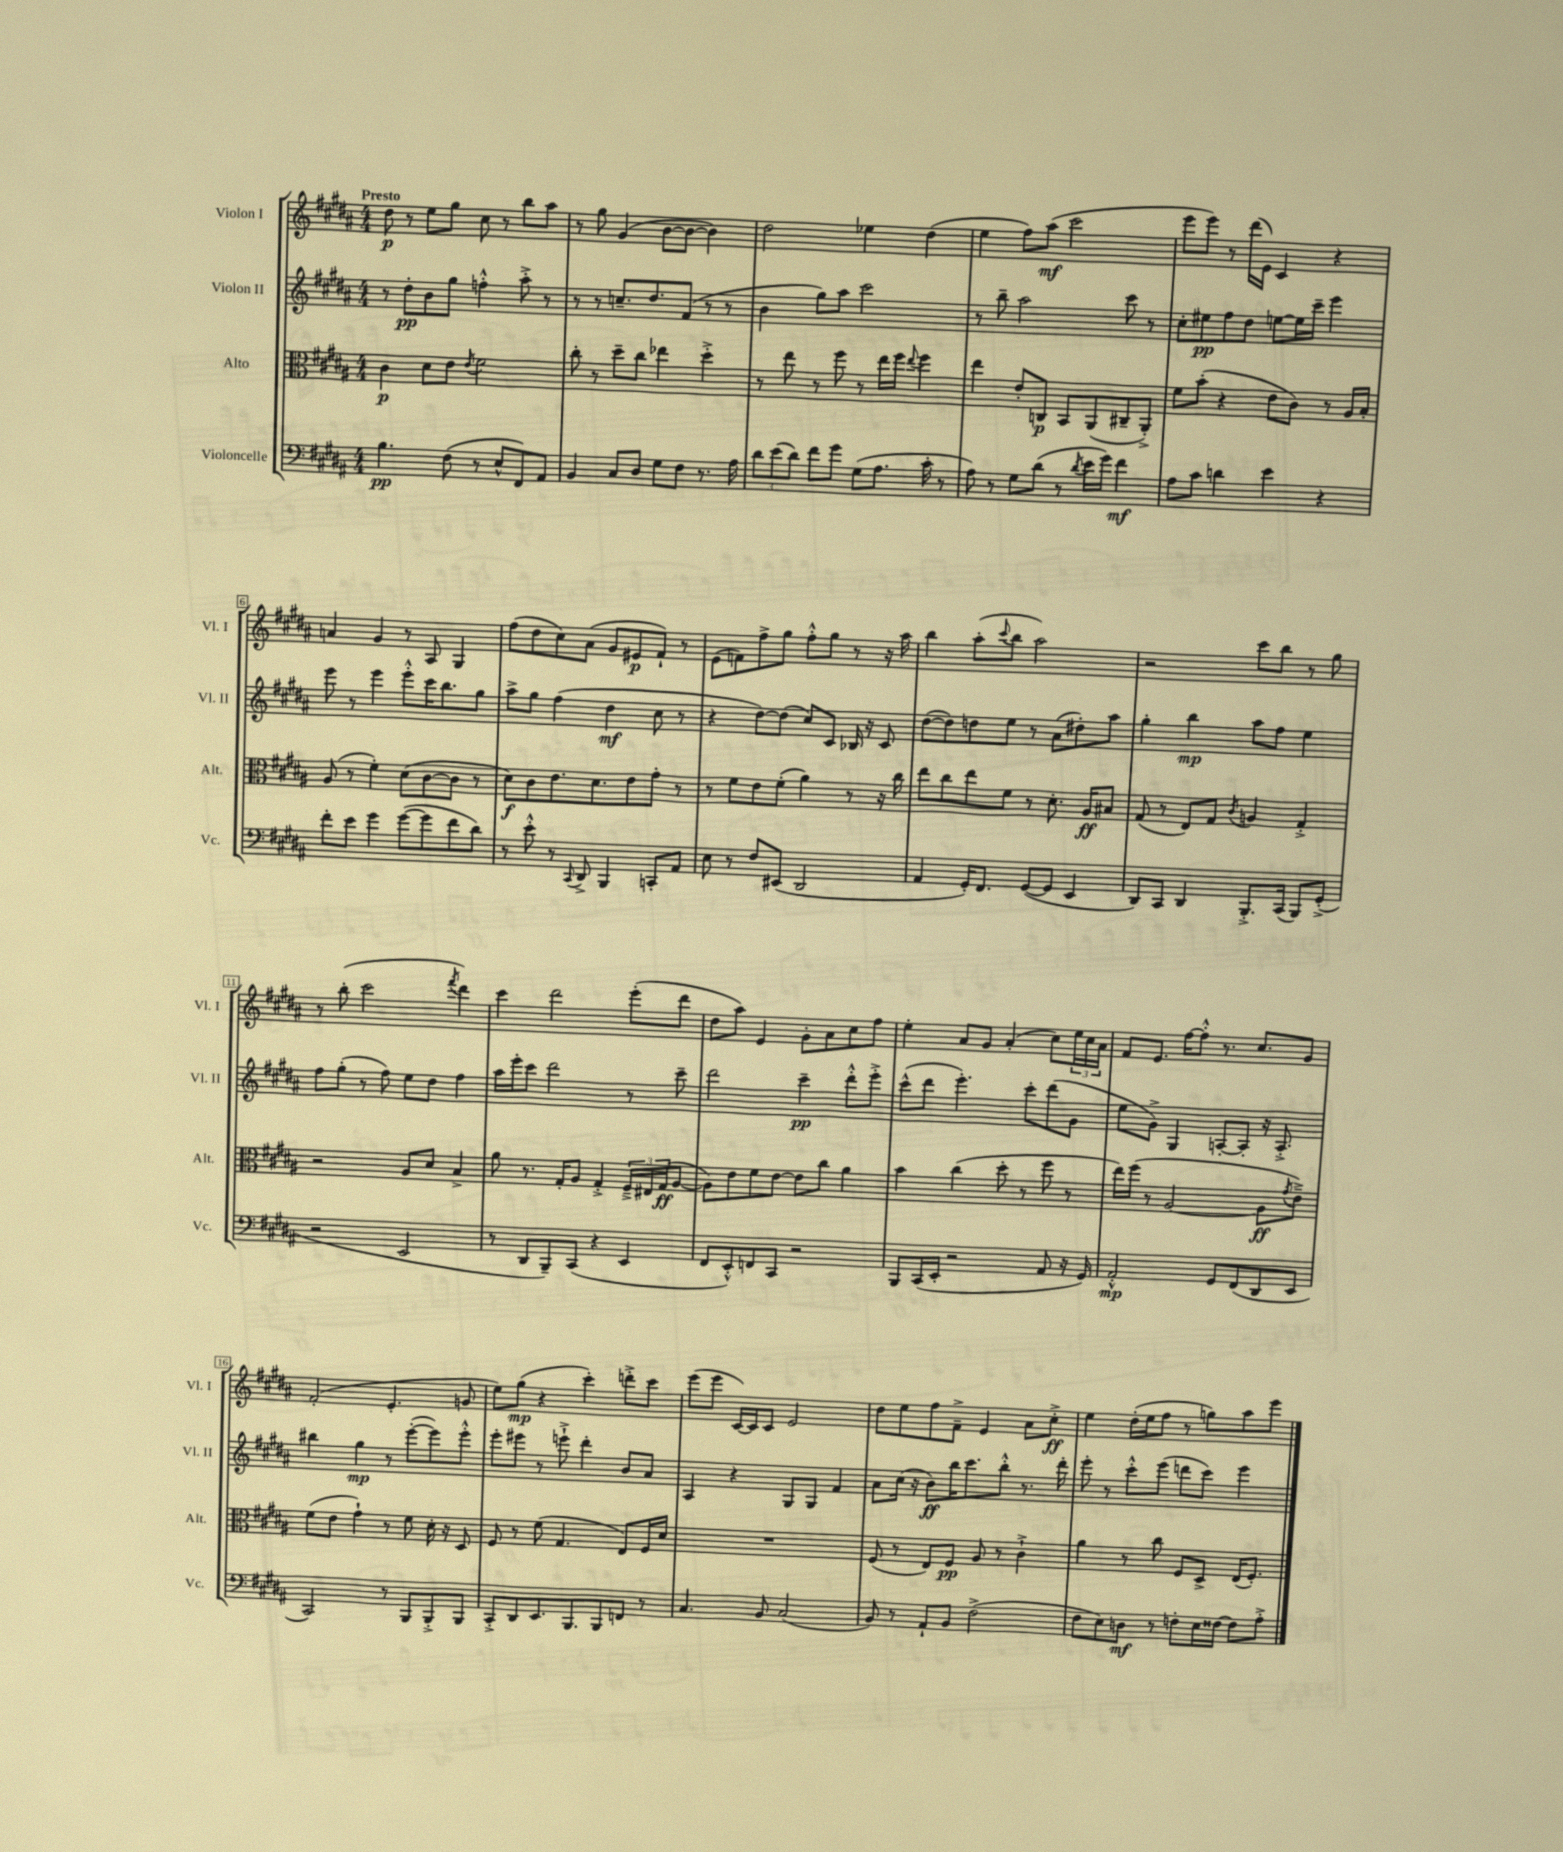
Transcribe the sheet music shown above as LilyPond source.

<<
\new StaffGroup <<
\new Staff = "s0" \with { instrumentName = "Violon I" shortInstrumentName = "Vl. I" } {
    \clef treble \key b \major \numericTimeSignature \time 4/4 \tempo "Presto"
    dis''8\p r8 e''8 gis''8 cis''8 r8 b''8 ais''8 |
    r8 gis''8 gis'4( b'8~ b'8~ b'4) |
    dis''2 ees''4 dis''4( |
    e''4 fis''8) ais''8\mf( cis'''2 |
    e'''8 e'''8) r8 dis'''16( e'16) cis'4 r4 |
    a'4 gis'4 r8 ais8 gis4 |
    fis''8( dis''8 cis''8) ais'8( gis'8 eis'8\p fis'8-!) r8 |
    e'8( f'8) fis''8-> gis''8 fis''8-.-^ gis''8 r8 r16 ais''16 |
    b''4 ais''8-.( \appoggiatura { cis'''8 } b''8 ais''2) |
    r2 cis'''8 b''8 r8 gis''8 |
    r8 b''8-.( cis'''2 \acciaccatura { fis'''8 } dis'''4) |
    cis'''4 dis'''2 e'''8-.( dis'''8 |
    dis''8 ais''8) e'4 gis'8-. ais'8 cis''8 fis''8 |
    e''4-. ais'8 gis'8 ais'4-.( cis''8) \tuplet 3/2 { e''16 cis''16 ais'16 } |
    fis'8 e'8. fis''16~ fis''8-.-^ r8. cis''8. gis'8 |
    fis'2-.( e'4.-. g'8 |
    e''8) gis''8\mp( r4 cis'''4-.) d'''8-.-> cis'''8 |
    e'''8( e'''8 cis'16~) cis'16 cis'8 e'2 |
    dis''8 e''8 fis''8 fis'8---> e'4 ais'8 cis''8-.->\ff |
    e''4 dis''16-.( e''16 fis''8 r8 g''8) ais''8 e'''8 \bar "|." |
}
\new Staff = "s1" \with { instrumentName = "Violon II" shortInstrumentName = "Vl. II" } {
    \clef treble \key b \major \numericTimeSignature \time 4/4
    r8 dis''8-.\pp b'8 gis''8 f''4-.-^ ais''8-.-> r8 |
    r8 r8 c''8.-- dis''8. fis'8( r8 r8 |
    b'4 gis''8) ais''8 cis'''2 |
    r8 b''8-- ais''2 cis'''8 r8 |
    cis''8-. eis''8\pp fis''8 dis''8 e''8~ e''16 cis'''16-- e'''4 |
    e'''8 r8 e'''4 e'''8-.-^ cis'''16 b''8. gis''8 |
    ais''8-> gis''8 fis''4( dis''4\mf cis''8 r8 |
    r4 dis''8~) dis''8( cis''8) cis'8 bes16 r16 cis'8 |
    dis''8~( dis''8) d''8 e''8 r8 ais'8( dis''8-.) ais''8 |
    gis''4-. b''4\mp ais''8 fis''8 e''4 |
    fis''8 gis''8-.( r8 fis''8) e''8 dis''8 fis''4 |
    ais''16 e'''16-. cis'''8 dis'''2 r8 cis'''8-- |
    dis'''2 cis'''4--\pp dis'''8-.-^ e'''8-.-> |
    cis'''8-^( dis'''8 e'''4.-.) cis'''8-. dis'''8( gis'8 |
    e''8 gis'8->) gis4 a8~-. a8-. r16 a8.-.-> |
    bis''4 gis''4\mp r8 e'''8~-.( e'''8) e'''8-.-^ |
    e'''8-. eis'''8 r8 e'''8-!-> dis'''4-. b'8 ais'8 |
    ais4 r4 gis8 gis8 fis'4 |
    ais'8 cis''16( r16 b'8\ff) b''16 cis'''8. b''8-.-^ r8. dis'''16-. |
    e'''8-. r8 cis'''8-.-^ e'''8( d'''8 cis'''8) e'''4 \bar "|." |
}
\new Staff = "s2" \with { instrumentName = "Alto" shortInstrumentName = "Alt." } {
    \clef alto \key b \major \numericTimeSignature \time 4/4
    cis'4\p dis'8 e'8 \acciaccatura { e'8 } fis'2 |
    cis''8-. r8 dis''8-- cis''8 ees''4 dis''4-.-> |
    r8 e''8 r8 fis''8 r8 e''16 fis''16 \appoggiatura { e''8 } fis''4 |
    e''4 e'8-. c8\p b,8 ais,8( cis8-- ais,8-.->) |
    fis'8 b'8-.( r4 e'8 cis'8) r8 ais16 b16-. |
    ais8( r8 fis'4-.) dis'8( cis'8~ cis'8 r8 |
    dis'8\f) cis'8 e'8. dis'8. e'8 gis'8-. r8 |
    r8 fis'8 e'8 fis'8-.( ais'4) r8 r16 cis''16 |
    e''8 cis''8 e''8 fis'8 r8 dis'8.-. ais16\ff bis8 |
    gis8( r8 e8) gis8 \acciaccatura { cis'8 } a4 gis4-.-> |
    r2 ais8 dis'8 b4-> |
    ais'8 r8. gis16-. ais8 gis4-.-> \tuplet 3/2 { fis16---> eis16 gis16\ff( } ais8~ |
    ais8) e'8 fis'8 e'8~ e'8 cis''8 ais'4 |
    b'4 cis''4( dis''8-. r8 fis''8 r8 |
    e''16) fis''16( r8 ais2~ ais8\ff \acciaccatura { gis'8 } e'8--->) |
    fis'8( e'8 gis'4-!) r8 fis'8 dis'16-. r16 dis8 |
    fis8 r8 fis'8( gis4. e8) fis16 dis'16 |
    R1 |
    fis8( r8 e8) fis8\pp ais8 r8 cis'4-!-> |
    ais'4 r8 cis''8 fis8 dis8-> e16( fis8.-.) \bar "|." |
}
\new Staff = "s3" \with { instrumentName = "Violoncelle" shortInstrumentName = "Vc." } {
    \clef bass \key b \major \numericTimeSignature \time 4/4
    b4.\pp fis8( r8 e8-^ fis,8) ais,8 |
    b,4 cis8 dis8 gis8 fis8 r8. ais16 |
    \tuplet 3/2 { dis'8 e'8( dis'8) } fis'8 gis'8 gis8( ais8. cis'16-. r8 |
    ais8) r8 gis8 dis'8( r8 \acciaccatura { dis'8 } e'16 gis'16) fis'4\mf |
    ais8 cis'8 d'4 e'4 r4 |
    fis'8-. e'8 gis'4 gis'8~( gis'8 fis'8 dis'8) |
    r8 e'8-.-^ r8 \appoggiatura { cis,8 } dis,8-> b,,4 c,8-. ais,8 |
    e8 r8 fis8 eis,8( dis,2 |
    ais,4 gis,16-.) fis,8. gis,8~( gis,8 e,4 |
    dis,8) cis,8 dis,4 b,,8.-.-> cis,16( b,,8) gis,8-.->( |
    r2 e,2 |
    r8 dis,8 b,,8--) cis,8( r4 e,4 |
    fis,8 e,8-.-^) f,8 cis,8 r2 |
    b,,8 cis,16( e,16-. r2 ais,8 r16 gis,16) |
    ais,2-.-^\mp gis,8 fis,8( dis,8 e,8 |
    cis,2) r8 b,,8 b,,8-.-> b,,8 |
    cis,8-.-> dis,8 e,8. b,,8. b,,8 f,8 r8 |
    cis4. b,8 cis2( |
    b,8) r8 ais,8-! b,8 fis2->( |
    fis8 e8) d8\mf r8 f8-. e16 fisis16~ fisis8 ais8-.-> \bar "|." |
}
>>
>>
\layout { \context { \Score \override BarNumber.stencil = #(make-stencil-boxer 0.1 0.3 ly:text-interface::print) } }
